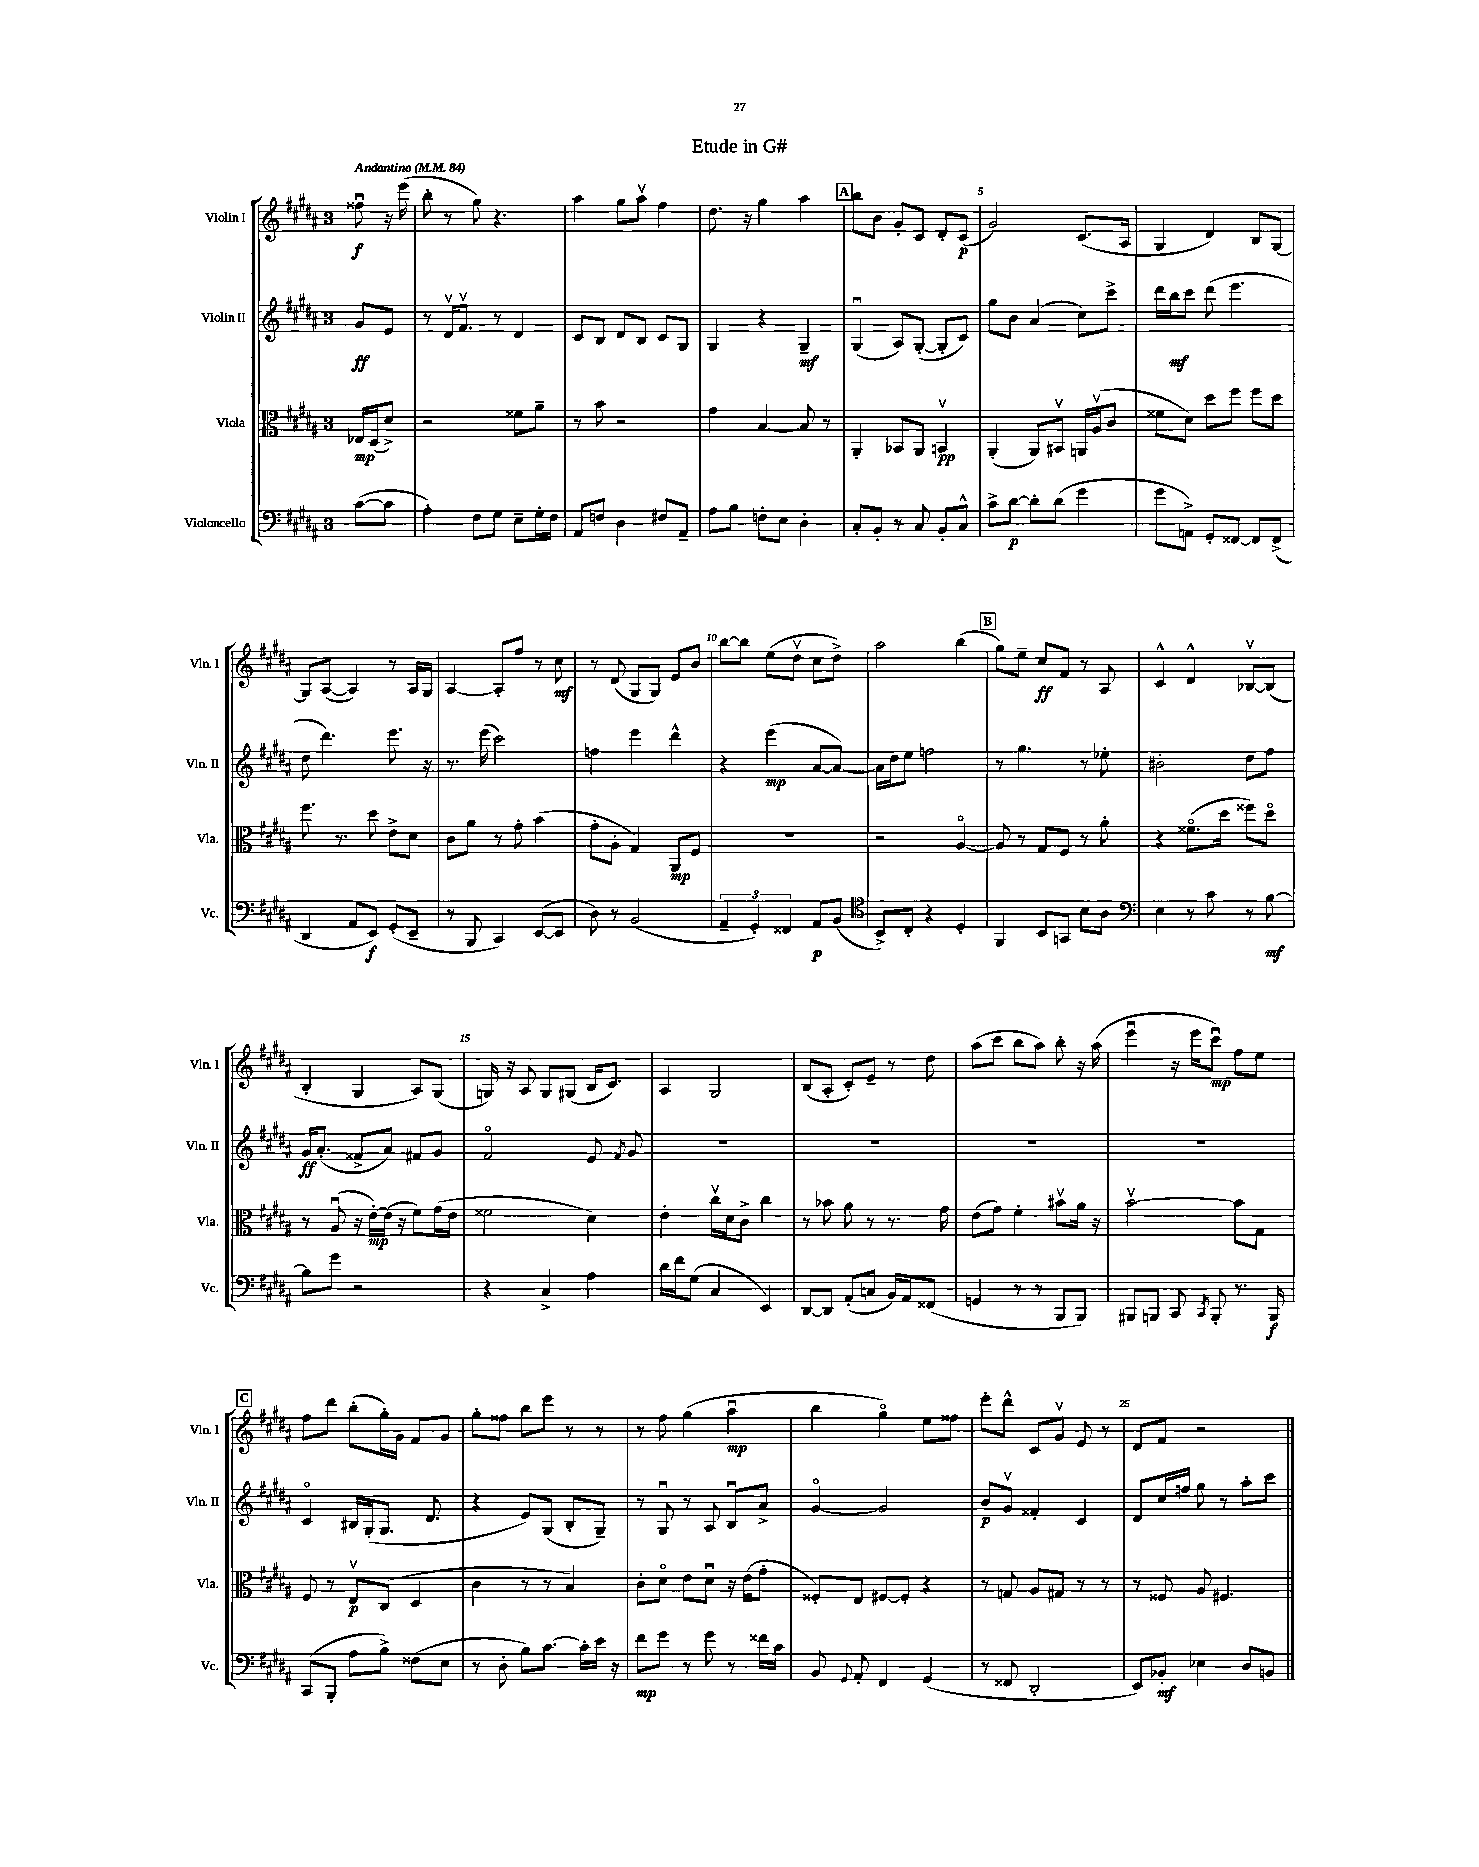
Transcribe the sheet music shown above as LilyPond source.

\header { title = "Etude in G#" }
<<
\new StaffGroup <<
\new Staff = "s0" \with { instrumentName = "Violin I" shortInstrumentName = "Vln. I" } {
    \clef treble \key b \major \once \override Staff.TimeSignature.style = #'single-digit \time 3/4 \partial 4 \tempo "Andantino" 4 = 84
    \autoBeamOff fisis''8\downbow\f r16 e'''16( |
    b''8-. r8 gis''8) r4. |
    ais''4 gis''8[ ais''8]\upbow fis''4 |
    dis''8. r16 gis''4 ais''4 |
    \mark \markup { \box "A" } b''8[ b'8] gis'8[-. cis'8] dis'8[-. cis'8]\p( |
    gis'2) cis'8.[( ais16] |
    gis4 dis'4) b8[ gis8]~ |
    gis8[ ais8]~( ais4) r8 ais16[ gis16] |
    ais4~ ais8[-. fis''8] r8 cis''8\mf |
    r8 dis'8( gis8[ gis8]) e'8[ b'8] |
    b''8[~ b''8] e''8[( dis''8]\upbow cis''8[ dis''8]->) |
    ais''2 b''4( |
    \mark \markup { \box "B" } gis''8[) e''8]-- cis''8[\ff fis'8] r8 ais8 |
    cis'4-^ dis'4-^ bes8[~\upbow bes8]( |
    b4-. gis4 ais8[) gis8]( |
    g16) r16 ais8 g8[ gis8]( b16[ cis'8.]) |
    ais4 gis2 |
    b8[( ais8]-. cis'8[-.) e'8]-- r8 dis''8 |
    ais''8[( cis'''8] b''8[ ais''8]) b''8-. r16 ais''16( |
    e'''4\downbow r16 e'''16[ cis'''8]\downbow\mp) fis''8[ e''8] |
    \mark \markup { \box "C" } fis''8[ dis'''8] b''8[-.( gis''16-.) gis'16] fis'8[ gis'8] |
    gis''8[-. fisis''8] b''8[ e'''8] r8 r8 |
    r8 fis''8 gis''4( ais''4\downbow\mp |
    b''4 gis''4\flageolet) e''8[ fisis''8] |
    e'''8[-. dis'''8]-^ cis'8[ gis'8]\upbow e'8 r8 |
    dis'8[ fis'8] r2 \bar "|." |
}
\new Staff = "s1" \with { instrumentName = "Violin II" shortInstrumentName = "Vln. II" } {
    \clef treble \key b \major \once \override Staff.TimeSignature.style = #'single-digit \time 3/4 \partial 4
    \autoBeamOff gis'8[\ff e'8] |
    r8 dis'16[\upbow fis'8.]\upbow r8 dis'4 |
    cis'8[ b8] dis'8[ b8] cis'8[ gis8] |
    gis4 r4 gis4--\mf |
    \mark \markup { \box "A" } gis4\downbow( ais8[) gis8]~-.( gis8[-. cis'8]) |
    gis''8[ b'8] ais'4( cis''8[) cis'''8]-> |
    dis'''16[ b''16\mf cis'''8] dis'''8( e'''4. |
    dis''8 dis'''4.) e'''8. r16 |
    r8. e'''16( cis'''2) |
    f''4 e'''4 dis'''4-^ |
    r4 e'''4\mp( ais'8[~ ais'8]~) |
    ais'16[ dis''16 e''8] f''2 |
    \mark \markup { \box "B" } r8 gis''4. r8 ees''8-. |
    bis'2-. dis''8[ fis''8] |
    gis'16[\ff ais'8.]-.( fisis'8[-> ais'8]) fis'8[ gis'8] |
    fis'2\flageolet e'8 \acciaccatura { fis'8 } gis'8 |
    R2. |
    R2. |
    R2. |
    R2. |
    \mark \markup { \box "C" } cis'4\flageolet bis16[ gis16-.( gis8.] dis'8. |
    r4 e'8[) gis8]( b8[-. gis8]--) |
    r8 gis8\downbow r8 ais8 b8[\downbow ais'8]-> |
    gis'4~\flageolet gis'2 |
    b'8[\p gis'8]\upbow fisis'4-. cis'4 |
    dis'8[ cis''16 f''16] gis''8 r8 ais''8[-. cis'''8] \bar "|." |
}
\new Staff = "s2" \with { instrumentName = "Viola" shortInstrumentName = "Vla." } {
    \clef alto \key b \major \once \override Staff.TimeSignature.style = #'single-digit \time 3/4 \partial 4
    \autoBeamOff ees16[\mp dis16( dis'8]->) |
    r2 fisis'8[ ais'8]-- |
    r8 b'8 r2 |
    gis'4 b4~ b8 r8 |
    \mark \markup { \box "A" } ais,4-. bes,8[ ais,8] b,4\upbow\pp |
    ais,4-.( ais,8[) bis,8]\upbow a,16[ ais16\upbow( cis'8] |
    fisis'8[ dis'8]) dis''8[ fis''8] fis''8[ dis''8] |
    fis''8. r8. dis''8 e'8[-> dis'8] |
    cis'8[ ais'8] r8 gis'8-. b'4( |
    gis'8[-. ais8]-. gis4) ais,8[\mp fis8] |
    R2. |
    r2 ais4~\flageolet |
    \mark \markup { \box "B" } ais8 r8 gis8[ fis8] r8 ais'8-. |
    r4 fisis'8.[\flageolet( dis''16] fisis''8[) dis''8]\flageolet |
    r8 ais8\downbow( r16 e'16[~-.\mp) e'16]( r16 fis'8[) gis'16( e'16] |
    fisis'2 dis'4) |
    e'4-. cis''16[\upbow dis'16 cis'8]-> cis''4 |
    r8 bes'8 ais'8 r8 r8. gis'16 |
    e'8[( gis'8]) fis'4-. bis'8[\upbow ais'16] r16 |
    b'2~\upbow b'8[ gis8] |
    \mark \markup { \box "C" } fis8 r8 e8[\upbow\p cis8]( dis4 |
    cis'4 r8 r8 b4) |
    cis'8[-. dis'8]\flageolet e'8[ dis'8]\downbow r16 e'16[( gis'8]-. |
    fisis8[-.) e8] fis8[~ fis8]-. r4 |
    r8 g8 ais8[ gis8] r8 r8 |
    r8 fisis8 ais8 fis4. \bar "|." |
}
\new Staff = "s3" \with { instrumentName = "Violoncello" shortInstrumentName = "Vc." } {
    \clef bass \key b \major \once \override Staff.TimeSignature.style = #'single-digit \time 3/4 \partial 4
    \autoBeamOff cis'8[~( cis'8] |
    ais4-.) fis8[ gis8] e8[-- gis16-. fis16] |
    ais,8[ f8] dis4 fis8[ ais,8]-- |
    ais8[ b8] f8[-. e8] dis4-. |
    \mark \markup { \box "A" } cis8[-. b,8]-. r8 cis8 b,8[-. cis8]-^ |
    cis'8[-> dis'8]~\p dis'8[-. dis'8]( gis'4 |
    gis'8[ a,8]->) gis,8[-. fisis,8]~ fisis,8[ fisis,8]->( |
    dis,4 ais,8[ e,8]\f) gis,8[-.( e,8]-- |
    r8 b,,8 cis,4) e,8[~( e,8] |
    dis8) r8 b,2( |
    \tuplet 3/2 { ais,4-- gis,4-.) fisis,4 } ais,8[\p b,8]( |
    \clef tenor b,8[->) cis8]-. r4 dis4-. |
    \mark \markup { \box "B" } fis,4 b,8[ g,8] b8[ ais8] |
    \clef bass e4 r8 cis'8 r8 b8~\mf |
    b8[ gis'8] r2 |
    r4 cis4-> ais4 |
    dis'16[ fis'16 gis8]( cis4 e,4) |
    dis,8[~ dis,8] ais,8[-.( c8] b,16[) ais,16 fisis,8]( |
    g,4 r8 r8 b,,8[ b,,8]) |
    bis,,8[ b,,8] cis,8 \acciaccatura { cis,8 } b,,8-. r8. b,,16\f |
    \mark \markup { \box "C" } cis,8[( b,,8]-. ais8[ b8]->) fisis8[( e8] |
    r8 dis8-. b8[) cis'8.]~ cis'16[-. e'16] r16 |
    fis'8[\mp gis'8] r8 gis'8 r8 fisis'16[ cis'16] |
    b,8 \appoggiatura { gis,8 } ais,8-. fis,4 gis,4( |
    r8 fisis,8 dis,2-. |
    e,8[) bes,8]-.\mf ees4 dis8[ b,8] \bar "|." |
}
>>
>>
\layout { \context { \Score \override BarNumber.break-visibility = ##(#f #t #t) barNumberVisibility = #(every-nth-bar-number-visible 5) } }
